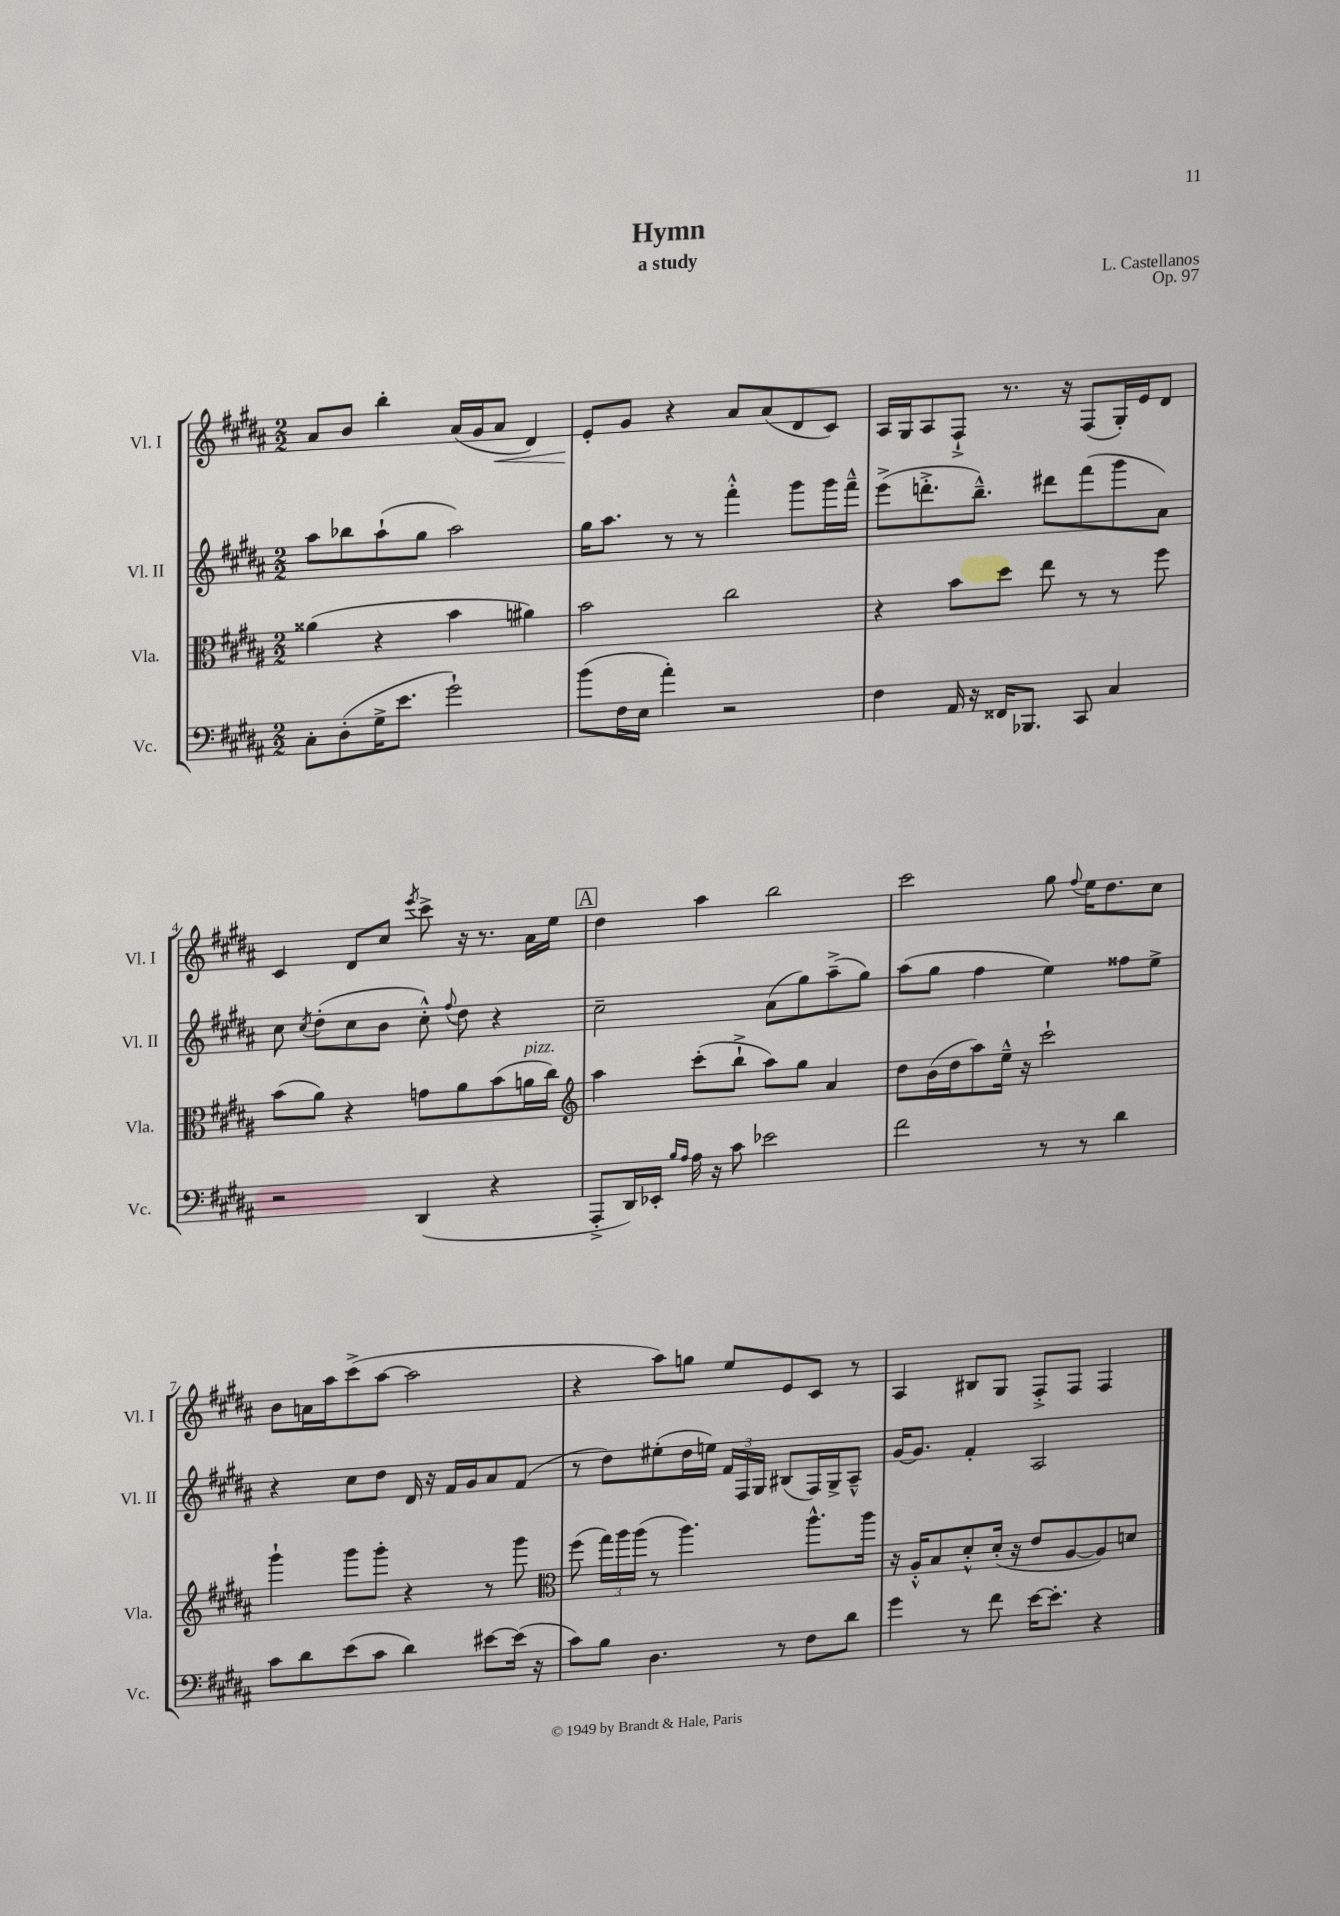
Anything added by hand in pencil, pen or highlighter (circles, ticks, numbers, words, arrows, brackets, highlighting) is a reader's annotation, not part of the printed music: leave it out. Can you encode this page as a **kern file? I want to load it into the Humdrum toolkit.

**kern	**kern	**kern	**kern
*staff4	*staff3	*staff2	*staff1
*clefF4	*clefC3	*clefG2	*clefG2
*k[f#c#g#d#a#]	*k[f#c#g#d#a#]	*k[f#c#g#d#a#]	*k[f#c#g#d#a#]
*M2/2	*M2/2	*M2/2	*M2/2
8C#'\L	(4a##\	8aa#\L	8a#/L
(8D#'\	.	8bb-\	8b/J
16G#^\K	4r	(8aa#`\	4bb'\
8.e\J	.	.	.
.	.	8gg#\J	.
2g#`\)	4b\	2aa#\)	(16a#/LL
.	.	.	16g#/J
.	.	.	8a#/J
.	4a#\)	.	4d#/)
=	=	=	=
(8b\L	2b\	16gg#\LK	8e'/L
.	.	8.aa#\J	.
16F#\L	.	.	8g#/J
16E\JJ	.	.	.
4a#'\)	.	8r	4r
.	.	8r	.
2r	2cc#\	4fff#'^^\	8a#/L
.	.	.	(8a#/
.	.	8ggg#\L	8d#/
.	.	16ggg#\L	8c#/J)
.	.	16fff#~^^\JJ	.
=	=	=	=
4F#\	4r	(8eee^\L	16A#/LL
.	.	.	16G#/J
.	.	8.ddd'^\	8A#/
16AA#/	8b\L	.	8F#`^/J
16r	.	8.bb~^^\J)	.
16FF##/LK	8dd#\J	.	8.r
8.BBB-/J	.	.	.
.	8ee\	8ddd#\L	.
.	.	.	16r
8CC#/	8r	(8fff#\	(8F#/L
4C#/	8r	8ggg#\	16G#'/L)
.	.	.	16e/J
.	8ff#\	8a#\J)	8d#/J
=	=	=	=
2r	(8b\L	8cc#\	4c#/
.	.	8qcc#/	.
.	8a#\J)	(8dd#'\L	.
.	4r	8cc#\	8d#/L
.	.	8b\J	8cc#/J
.	.	.	8qeee/
(4DD#/	8g\L	8cc#'^^\)	8ccc#^\
.	.	8qqff#/	.
.	8a#\	8dd#\	16r
.	.	.	8.r
4r	(8b\	4r	.
.	16a\L	.	16a#\LL
.	16cc#\JJ)	.	16ee\JJ
=	=	=	=
*	*clefG2	*	*
8AAA#'^/L	4aa#\	2cc#~\	4dd#\
16DD#/L)	.	.	.
16EE-'/JJ	.	.	.
16qqB/LL	.	.	.
16qqA#/JJ	.	.	.
16A#\	(8ccc#'\L	.	4aa#\
16r	.	.	.
8c#\	8bb`^\J	.	.
2e-\	8aa#\L)	(8a#\L	2bb\
.	8gg#\J	8gg#\)	.
.	4a#/	(8aa#~^\	.
.	.	8gg#\J)	.
=	=	=	=
2f#\	8dd#\L	(8aa#\L	2ccc#\
.	(16b\L	8gg#\J	.
.	16dd#\J	.	.
.	8aa#\)	4ff#\	.
.	16ee~^^\Jk	.	.
.	16r	.	.
8r	2ccc#`\	4ee\)	8gg#\
.	.	.	8qqff#/
8r	.	.	16ee\LK
.	.	.	8.dd#\
4d#\	.	8ff##\L	.
.	.	8ee^\J	8cc#\J
=	=	=	=
8c#\L	4ggg#`\	4r	8b\L
8d#\	.	.	16a\L
.	.	.	16aa#\J
(8e\	8ggg#\L	8cc#\L	(8ccc#^\
8c#\J	8ggg#'\J	8dd#\J	[8aa#\J
4d#\)	4r	16d#/	2aa#\]
.	.	16r	.
.	.	16f#/LL	.
.	.	16g#/J	.
[8e#\L	8r	8a#/	.
(16e#\]Jk	8ggg#\	(8f#/J	.
16r	.	.	.
=	=	=	=
*	*clefC3	*	*
8c#\L)	(8ff#\	8r	4r
8B\J	24gg#\LL)	8dd#\L)	.
.	24aa#\	.	.
.	(24aa#\JJ	.	.
4.D#\	8r	(8ee#'\	8aa#\L)
.	4.aa#\)	16dd#\L	8gg\J
.	.	16ee\JJ)	.
.	.	24f#/LL	8ee/L
.	.	24F#/	.
.	.	24G#/JJ	.
8r	.	(8B#/L	8e/
8F#\L	8.aa#^^\L	16F#/L)	8c#/J
.	.	16G#^/J	.
8d#\J	.	8A#~^^/J	8r
.	16aa#\Jk	.	.
=	=	=	=
4g#\	16r	[16g#/LK	4A#/
.	16A#'^^/LK	8.g#/]J	.
.	8B/	.	.
8r	8d#'^^/	4f#'/	8B#/L
8f#\	(16d#'/Jk	.	8G#/J
.	16r	.	.
[16e\LK	8e/L	2A#/	8F#'^/L
8.e'\]J	.	.	.
.	[8A#/	.	8F#/J
4r	8A#/])	.	4F#/
.	8d/J	.	.
==	==	==	==
*-	*-	*-	*-
